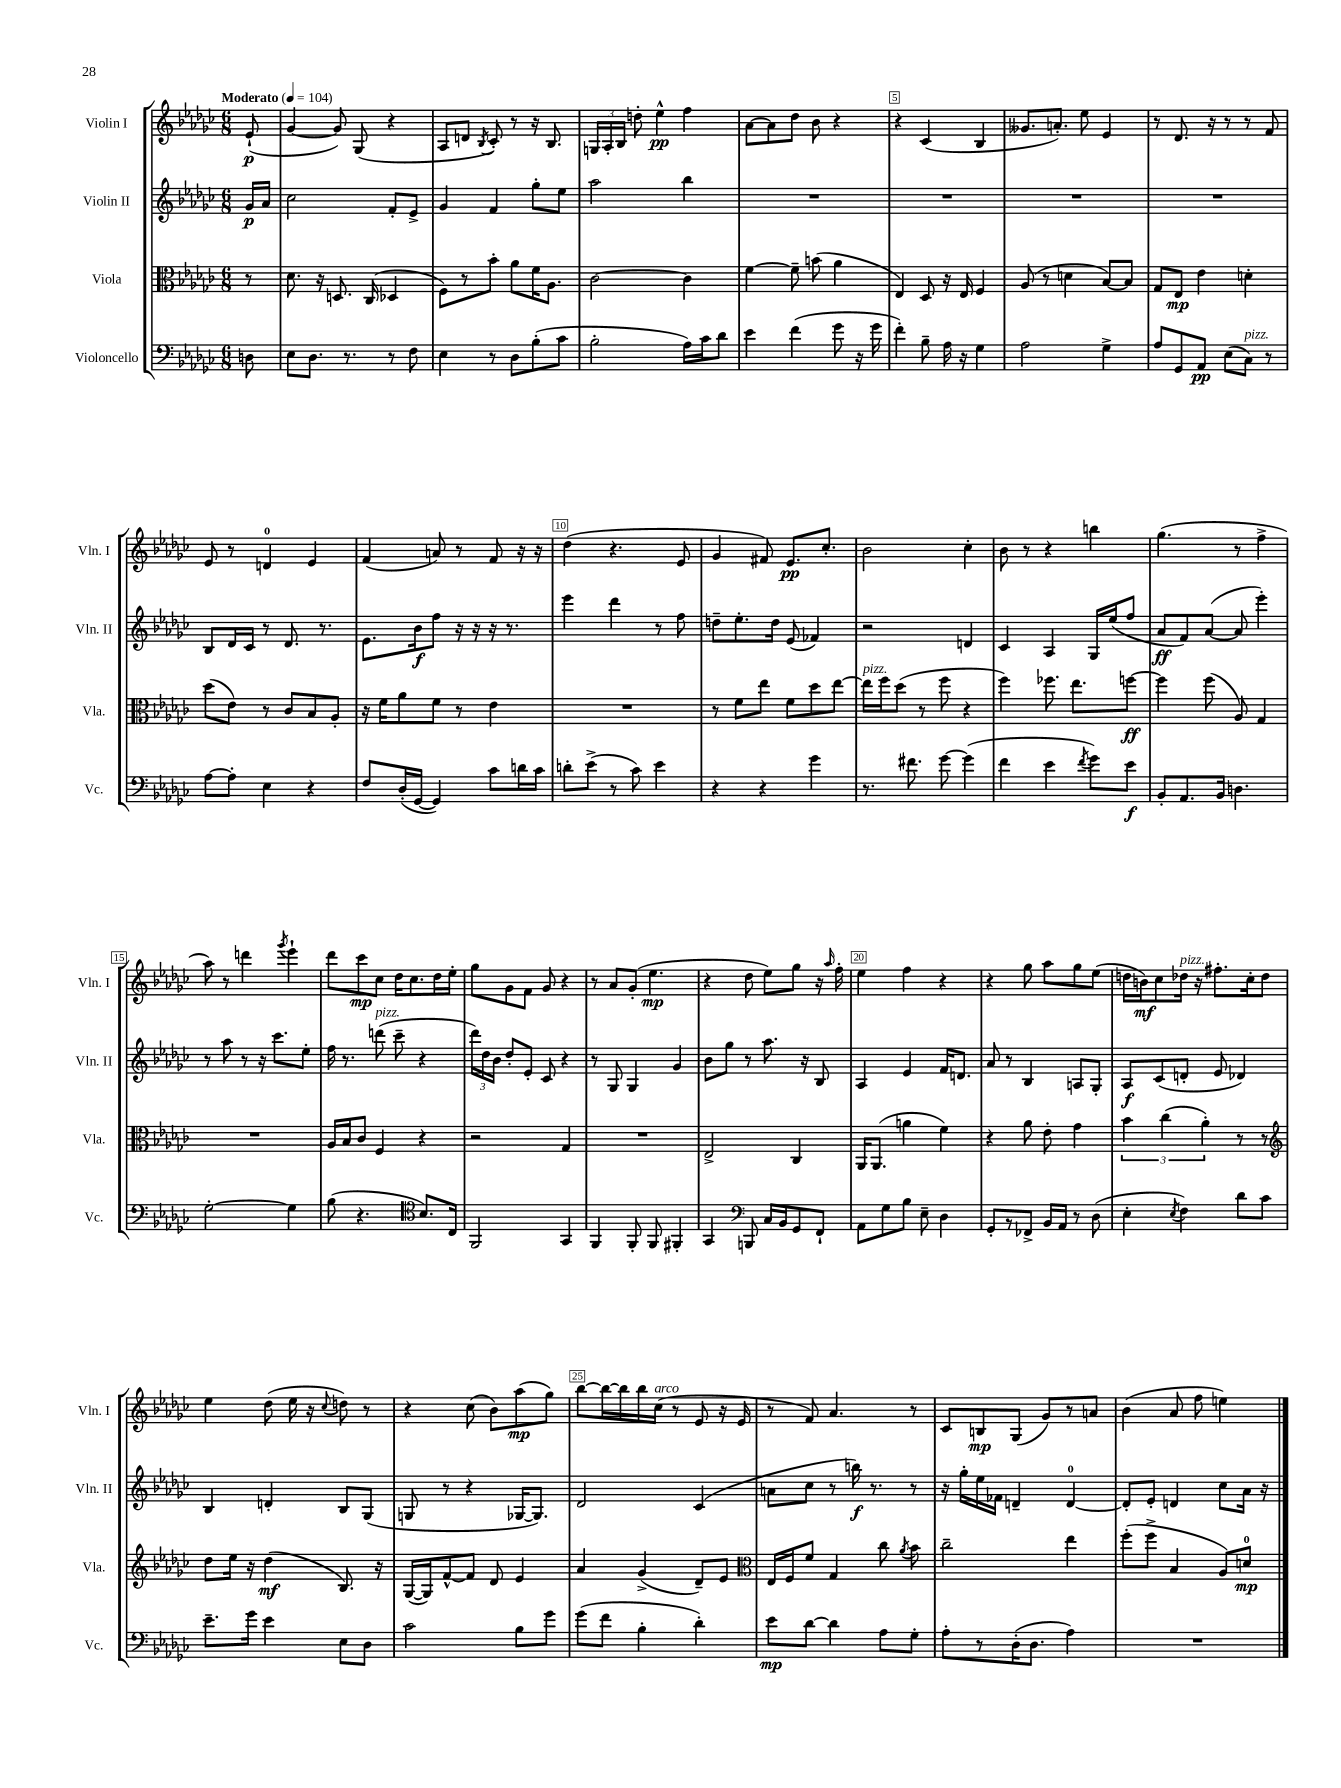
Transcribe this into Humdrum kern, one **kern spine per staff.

**kern	**kern	**kern	**kern
*staff4	*staff3	*staff2	*staff1
*clefF4	*clefC3	*clefG2	*clefG2
*k[b-e-a-d-g-c-]	*k[b-e-a-d-g-c-]	*k[b-e-a-d-g-c-]	*k[b-e-a-d-g-c-]
*M6/8	*M6/8	*M6/8	*M6/8
*MM104	*MM104	*MM104	*MM104
8D	8r	16g-	(8e-`
.	.	16a-	.
=	=	=	=
8E-	8.d-	2cc-	[4g-
8.D-	.	.	.
.	16r	.	.
.	8.D	.	8g-])
8.r	.	.	.
.	.	.	(8G-
.	(16C-	.	.
8r	4D-	8f'	4r
8F	.	8e-^	.
=	=	=	=
4E-	8F)	4g-	8A-
.	8r	.	8d
.	.	.	8qB-
8r	8b-'	4f	8c-')
8D-	8a-	.	8r
(8B-'	16f	8gg-'	16r
.	8.A-	.	8.B-
8c-	.	8ee-	.
=	=	=	=
2B-'	[2c-	2aa-	24G
.	.	.	24A-'
.	.	.	24B-
.	.	.	8dd'
.	.	.	4ee-^^
16A-)	4c-]	4bb-	4ff
16c-	.	.	.
8d-	.	.	.
=	=	=	=
4e-	[4f	2.r	[8a-
.	.	.	8a-]
(4f	8f~]	.	8dd-
.	(8b	.	8b-
8g-	4a-	.	4r
16r	.	.	.
16g-	.	.	.
=	=	=	=
4f')	4E-)	2.r	4r
8B-~	8D-	.	(4c-
16A-	16r	.	.
16r	16E-	.	.
4G-	4F	.	4B-
=	=	=	=
2A-	(8A-	2.r	8.g--
.	8r	.	.
.	.	.	8.a')
.	4d	.	.
.	.	.	8ee-
4G-^	[8B-)	.	4e-
.	8B-]	.	.
=	=	=	=
8A-	8G-	2.r	8r
8GG-	8E-	.	8.d-
8AA-	4e-	.	.
.	.	.	16r
(8E-	.	.	8r
8C-)	4d'	.	8r
8r	.	.	8f
=	=	=	=
[8A-	(8dd-	8B-	8e-
8A-']	8e-)	16d-	8r
.	.	16c-	.
4E-	8r	8r	4d
.	8c-	8.d-	.
4r	8B-	.	4e-
.	.	8.r	.
.	8A-'	.	.
=	=	=	=
8F	16r	8.e-	(4f
.	16f	.	.
(16D-'	8a-	.	.
[16GG-	.	16b-	.
4GG-])	8f	8ff	8a)
.	8r	16r	8r
.	.	16r	.
8c-	4e-	16r	8f
.	.	8.r	.
16d	.	.	16r
16c-	.	.	16r
=	=	=	=
8d'	2.r	4eee-	(4dd-
(8e-^	.	.	.
8r	.	4ddd-	4.r
8c-)	.	.	.
4e-	.	8r	.
.	.	8ff	8e-
=	=	=	=
4r	8r	8dd~	4g-
.	8f	8.ee-'	.
4r	8ee-	.	8f#)
.	.	16dd	.
.	8f	(8e-	8.e-
4g-	8dd-	4f-)	.
.	.	.	8.cc-'
.	[8ee-	.	.
=	=	=	=
8.r	16ee-]	2r	2b-
.	16ff	.	.
.	(8dd-	.	.
8.f#	.	.	.
.	8r	.	.
[8g-	8ff	.	.
(4g-]	4r	4d	4cc-'
=	=	=	=
4f	4ff)	4c-	8b-
.	.	.	8r
4e-	8.ff-	4A-	4r
.	8.ee-	.	.
8qf	.	.	.
8g-)	.	16G-	4bb
.	.	(16ee-	.
8e-	[8ff	8ff	.
=	=	=	=
8BB-'	4ff]	8a-	(4.gg-
8.AA-	.	8f)	.
.	(8ff	([8a-	.
16BB-	.	.	.
4.D	8A-)	8a-]	8r
.	4G-	4eee-')	4ff^
=	=	=	=
[2G-'	2.r	8r	8aa-)
.	.	8aa-	8r
.	.	8r	4ddd
.	.	16r	.
.	.	8.ccc-	.
.	.	.	8qggg-
4G-]	.	.	4eee-`
.	.	8ee-'	.
=	=	=	=
(8B-	16A-	16ff	8ddd-
.	16B-	8.r	.
4.r	8c-	.	8ccc-
.	4F	(8ddd	8cc-
.	.	8ccc-~	16dd-
.	.	.	8.cc-
*clefC4	*	*	*
8.B-)	4r	4r	.
.	.	.	16dd-
16C-	.	.	16ee-'
=	=	=	=
2FF	2r	24ddd-)	8gg-
.	.	24dd-	.
.	.	24b-	.
.	.	8dd-'	8g-
.	.	8e-'	8f
.	.	8c-	8g-
4GG-	4G-	4r	4r
=	=	=	=
4FF	2.r	8r	8r
.	.	8G-	8a-
8FF'	.	4G-	(8g-'
8FF	.	.	4.ee-
4FF#'	.	4g-	.
=	=	=	=
4GG-	2E-^	8b-	4r
.	.	8gg-	.
*clefF4	*	*	*
8BBB	.	8r	8dd-
16C-	.	8.aa-	8ee-)
16BB-	.	.	.
8GG-	4C-	.	8gg-
.	.	16r	.
8FF`	.	8B-	16r
.	.	.	16qqaa-
.	.	.	16ff'
=	=	=	=
8AA-	16AA-	4A-	4ee-
.	(8.AA-	.	.
8G-	.	.	.
8B-	4a	4e-	4ff
8E-~	.	.	.
4D-	4f)	16f	4r
.	.	8.d	.
=	=	=	=
8GG-'	4r	8a-	4r
8r	.	8r	.
8FF-^	8a-	4B-	8gg-
16BB-	8e-'	.	8aa-
16AA-	.	.	.
8r	4g-	8A	8gg-
(8D-	.	8G-'	(8ee-
=	=	=	=
4E-'	6b-	8A-	16dd
.	.	.	16b)
.	.	(8c-	8cc-
.	(6cc-	.	.
8qE-	.	.	.
4F)	.	8d'	16dd-
.	.	.	16r
.	6a-')	.	.
.	.	8e-	8.ff#'
8d-	8r	4d-)	.
.	.	.	16cc-'
8c-	8r	.	8dd-
=	=	=	=
*	*clefG2	*	*
8.e-~	8dd-	4B-	4ee-
.	16ee-	.	.
16g-	16r	.	.
4e-	(4dd-	4d'	(8dd-
.	.	.	16ee-
.	.	.	16r
.	.	.	8qqcc-
8E-	8.B-)	8B-	8dd)
8D-	.	(8G-	8r
.	16r	.	.
=	=	=	=
2c-	([16G-	8G	4r
.	16G-])	.	.
.	[8f^^	8r	.
.	8f]	4r	(8cc-
.	8d-	.	8b-)
8B-	4e-	[16G-	(8aa-
.	.	8.G-])	.
8g-	.	.	8gg-)
=	=	=	=
(8g-	4a-	2d-	[8bb-
8f	.	.	16bb-_
.	.	.	16bb-]
4B-'	(4g-^	.	16bb-
.	.	.	(16cc-
.	.	.	8r
4d-')	8d-~)	(4c-	8e-
.	8e-	.	16r
.	.	.	16e-
=	=	=	=
*	*clefC3	*	*
8e-	16E-	8a	8r
.	16F	.	.
[8d-	8f	8cc-	8f)
4d-]	4G-	8r	4.a-
.	.	16bb)	.
.	.	8.r	.
8A-	8cc-	.	.
.	8qa-	.	.
8G-'	8b-	8r	8r
=	=	=	=
8A-'	2cc-~	16r	8c-
.	.	16gg-'	.
8r	.	16ee-	8B
.	.	16f-	.
(16D-'	.	4d~	(8G-
8.D-	.	.	.
.	.	.	8g-)
4A-)	4ee-	[4d	8r
.	.	.	8a
=	=	=	=
2.r	(8ff'	8d']	(4b-
.	8ff^	8e-'	.
.	4B-	4d	8a-
.	.	.	8ff
.	8A-)	8cc-	4ee)
.	8d	16a-	.
.	.	16r	.
==	==	==	==
*-	*-	*-	*-
